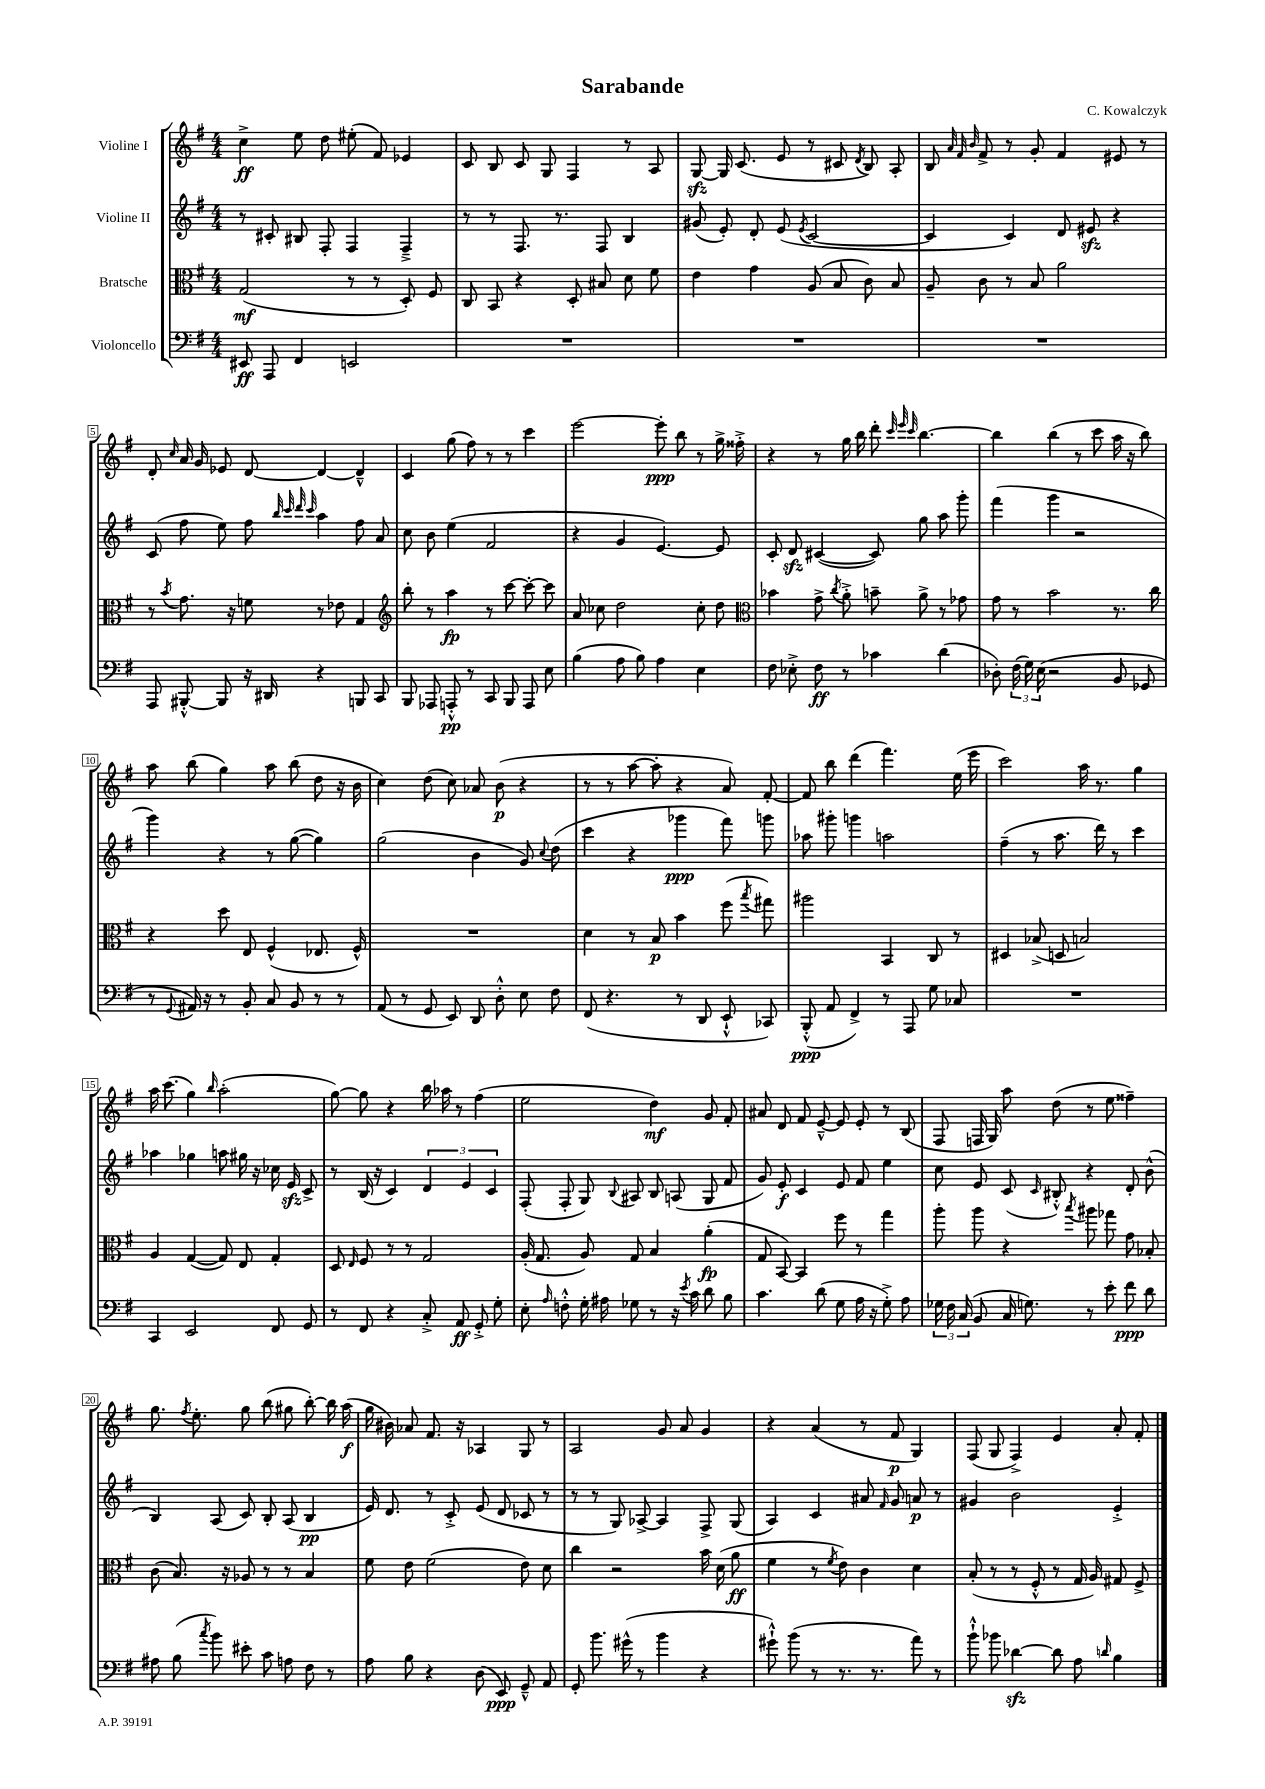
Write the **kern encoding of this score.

**kern	**dynam	**kern	**dynam	**kern	**dynam	**kern	**dynam
*part4	*part4	*part3	*part3	*part2	*part2	*part1	*part1
*staff4	*staff4	*staff3	*staff3	*staff2	*staff2	*staff1	*staff1
*I"Violoncello	*	*I"Bratsche	*	*I"Violine II	*	*I"Violine I	*
*clefF4	*	*clefC3	*	*clefG2	*	*clefG2	*
*k[f#]	*	*k[f#]	*	*k[f#]	*	*k[f#]	*
*M4/4	*	*M4/4	*	*M4/4	*	*M4/4	*
=1	=1	=1	=1	=1	=1	=1	=1
8EE#X/	ff	(2G/	mf	8r	.	4cc^\	ff
8AAA/	.	.	.	8c#X'/	.	.	.
4FF#/	.	.	.	8B#X/	.	8ee\	.
.	.	.	.	8F#'/	.	8dd\	.
2EEn/	.	8r	.	4F#/	.	(8ee#X'\	.
.	.	8r	.	.	.	8f#/)	.
.	.	8D'/)	.	4F#~^/	.	4e-X/	.
.	.	8F#/	.	.	.	.	.
=2	=2	=2	=2	=2	=2	=2	=2
1r	.	8C/	.	8r	.	8c/	.
.	.	8BB/	.	8r	.	8B/	.
.	.	4r	.	8.F#/	.	8c/	.
.	.	.	.	.	.	8G/	.
.	.	.	.	8.r	.	.	.
.	.	8D'/	.	.	.	4F#/	.
.	.	8B#X/	.	8F#/	.	.	.
.	.	8d\	.	4B/	.	8r	.
.	.	8f#\	.	.	.	8A/	.
=3	=3	=3	=3	=3	=3	=3	=3
1r	.	4e\	.	(8g#X/	.	[8Gzz/	.
.	.	.	.	8e'/)	.	16G/]	.
.	.	.	.	.	.	(8.c/	.
.	.	4g\	.	8d'/	.	.	.
.	.	.	.	(8e/	.	8e/	.
.	.	.	.	8qe/	.	.	.
.	.	(8A/	.	[2c/	.	8r	.
.	.	8B/	.	.	.	8c#X/	.
.	.	.	.	.	.	8qd/	.
.	.	8c\)	.	.	.	8B/)	.
.	.	8B/	.	.	.	8A'/	.
=4	=4	=4	=4	=4	=4	=4	=4
1r	.	8A~/	.	4c/]	.	8B/	.
.	.	.	.	.	.	32qqa/	.
.	.	.	.	.	.	32qqf#/	.
.	.	.	.	.	.	32qqb/	.
.	.	8c\	.	.	.	8f#^/	.
.	.	8r	.	4c/)	.	8r	.
.	.	8B/	.	.	.	8g'/	.
.	.	2a\	.	8d/	.	4f#/	.
.	.	.	.	8e#Xzz/	.	.	.
.	.	.	.	4r	.	8e#X/	.
.	.	.	.	.	.	8r	.
!!LO:LB:g=z
=5	=5	=5	=5	=5	=5	=5	=5
8AAA/	.	8r	.	(8c/	.	8d'/	.
.	.	8qb/	.	.	.	16qqcc/	.
[8BBB#X'^^/	.	8.g\	.	8ff#\	.	16a/	.
.	.	.	.	.	.	16g/	.
8BBB#/]	.	.	.	8ee\)	.	8e-X/	.
.	.	16r	.	.	.	.	.
16r	.	8fn\	.	8ff#\	.	[8d/	.
16DD#X/	.	.	.	.	.	.	.
.	.	.	.	32qqbb/	.	.	.
.	.	.	.	32qqccc/	.	.	.
.	.	.	.	32qqddd/	.	.	.
.	.	.	.	32qqccc/	.	.	.
4r	.	8r	.	4aa\	.	4d/_	.
.	.	8e-X\	.	.	.	.	.
8BBBn/	.	4G/	.	8ff#\	.	4d~^^/]	.
8CC/	.	.	.	8a/	.	.	.
=6	=6	=6	=6	=6	=6	=6	=6
*	*	*clefG2	*	*	*	*	*
8BBB/	.	8bb'\	.	8cc\	.	4c/	.
8AAA-X/	.	8r	.	8b\	.	.	.
8AAAn'^^/	pp	4aa\	fp	(4ee\	.	(8gg\	.
8r	.	.	.	.	.	8ff#\)	.
8CC/	.	8r	.	2f#/	.	8r	.
8BBB/	.	[8ccc\	.	.	.	8r	.
8AAA/	.	8ccc'\_	.	.	.	4ccc\	.
8E\	.	8ccc\]	.	.	.	.	.
=7	=7	=7	=7	=7	=7	=7	=7
(4B\	.	8a/	.	4r	.	[2eee\	.
.	.	8cc-X\	.	.	.	.	.
8A\	.	2dd\	.	4g/	.	.	.
8B\)	.	.	.	.	.	.	.
4A\	.	.	.	[4.e/)	.	8eee'\]	ppp
.	.	.	.	.	.	8bb\	.
4E\	.	8cc-'\	.	.	.	8r	.
.	.	8dd\	.	8e/]	.	16gg^\	.
.	.	.	.	.	.	16ff##X'^\	.
=8	=8	=8	=8	=8	=8	=8	=8
*	*	*clefC3	*	*	*	*	*
8F#\	.	4b-X\	.	8c'/	.	4r	.
8E-X'^\	.	.	.	8dzz/	.	.	.
8F#\	ff	8g^\	.	([4c#X/	.	8r	.
.	.	8qcc/	.	.	.	.	.
8r	.	8a'^\	.	.	.	16gg\	.
.	.	.	.	.	.	16bb\	.
4c-X\	.	8bn~\	.	8c#/])	.	8ddd'\	.
.	.	.	.	.	.	32qqccc/	.
.	.	.	.	.	.	32qqeee/	.
.	.	.	.	.	.	32qqccc/	.
.	.	8a^\	.	8gg\	.	[4.bb\	.
(4d\	.	8r	.	8aa\	.	.	.
.	.	8g-X\	.	8ggg'\	.	.	.
=9	=9	=9	=9	=9	=9	=9	=9
8D-X'\)	.	8g\	.	(4fff#\	.	4bb\]	.
(24F#\	.	8r	.	.	.	.	.
24G\)	.	.	.	.	.	.	.
(24E\	.	.	.	.	.	.	.
2r	.	2b\	.	4ggg\	.	(4bb\	.
.	.	.	.	2r	.	8r	.
.	.	.	.	.	.	8ccc\	.
8BB/	.	8.r	.	.	.	16aa\	.
.	.	.	.	.	.	16r	.
8GG-X/	.	.	.	.	.	8bb\)	.
.	.	16cc\	.	.	.	.	.
!!LO:LB:g=z
=10	=10	=10	=10	=10	=10	=10	=10
8r	.	4r	.	4ggg\)	.	8aa\	.
8qqGG/	.	.	.	.	.	.	.
16AA#X/)	.	.	.	.	.	(8bb\	.
16r	.	.	.	.	.	.	.
8r	.	8dd\	.	4r	.	4gg\)	.
8BB'/	.	8E/	.	.	.	.	.
8C/	.	(4F#^^/	.	8r	.	8aa\	.
8BB/	.	.	.	([8gg\	.	(8bb\	.
8r	.	8.E-X/	.	4gg\])	.	8dd\	.
8r	.	.	.	.	.	16r	.
.	.	16F#^^/)	.	.	.	16b\	.
=11	=11	=11	=11	=11	=11	=11	=11
(8AA/	.	1r	.	(2gg\	.	4cc\)	.
8r	.	.	.	.	.	.	.
8GG/	.	.	.	.	.	(8dd\	.
8EE/)	.	.	.	.	.	8cc\)	.
8DD/	.	.	.	4b\	.	8a-X/	.
8D'^^\	.	.	.	.	.	(8b\	p
8E\	.	.	.	8g/)	.	4r	.
.	.	.	.	8qqcc/	.	.	.
8F#\	.	.	.	(8dd\	.	.	.
=12	=12	=12	=12	=12	=12	=12	=12
(8FF#/	.	4d\	.	4ccc\	.	8r	.
4.r	.	.	.	.	.	8r	.
.	.	8r	.	4r	.	[8aa\	.
.	.	8B/	p	.	.	8aa'\]	.
8r	.	4b\	.	4ggg-X\	ppp	4r	.
8DD/	.	.	.	.	.	.	.
8EE`^^/	.	(8ff#\	.	8fff#\)	.	8a/)	.
.	.	8qbb/	.	.	.	.	.
8CC-X/)	.	8gg#X\)	.	8gggn\	.	[8f#'/	.
=13	=13	=13	=13	=13	=13	=13	=13
(8BBB'^^/	ppp	2aa#X\	.	8aa-X\	.	8f#/]	.
8AA/	.	.	.	8ggg#X'\	.	8bb\	.
4FF#^/)	.	.	.	4gggn\	.	(4ddd\	.
8r	.	4BB/	.	2aan\	.	4.fff#\)	.
8AAA/	.	.	.	.	.	.	.
8G\	.	8C/	.	.	.	.	.
8C-X/	.	8r	.	.	.	(16ee\	.
.	.	.	.	.	.	16eee\	.
=14	=14	=14	=14	=14	=14	=14	=14
1r	.	4D#X/	.	(4ff#~\	.	2ccc\)	.
.	.	(8B-X^/	.	8r	.	.	.
.	.	8Dn/	.	8.aa\	.	.	.
.	.	2Bn/)	.	.	.	16aa\	.
.	.	.	.	16ddd\)	.	8.r	.
.	.	.	.	8r	.	.	.
.	.	.	.	4ccc\	.	4gg\	.
!!LO:LB:g=z
=15	=15	=15	=15	=15	=15	=15	=15
4CC/	.	4A/	.	4aa-X\	.	16aa\	.
.	.	.	.	.	.	(8.ccc\	.
2EE/	.	([4G/	.	4gg-X\	.	4gg\)	.
.	.	.	.	.	.	16qqbb/	.
.	.	8G/])	.	8aan\	.	(2aa'\	.
.	.	8E/	.	16gg#X\	.	.	.
.	.	.	.	16r	.	.	.
8FF#/	.	4G'/	.	16cc-X\	.	.	.
.	.	.	.	16ezz/	.	.	.
8GG/	.	.	.	8c^/	.	.	.
=16	=16	=16	=16	=16	=16	=16	=16
8r	.	8D/	.	8r	.	[8gg\)	.
.	.	16qqE/	.	.	.	.	.
8FF#/	.	8F#/	.	(16B/	.	8gg\]	.
.	.	.	.	16r	.	.	.
4r	.	8r	.	4c/)	.	4r	.
.	.	8r	.	.	.	.	.
8C'^/	.	2G/	.	6d/	.	16bb\	.
.	.	.	.	.	.	16aa-X\	.
8AA/	ff	.	.	.	.	8r	.
.	.	.	.	6e/	.	.	.
8GG'^/	.	.	.	.	.	(4ff#\	.
.	.	.	.	6c/	.	.	.
8G'\	.	.	.	.	.	.	.
=17	=17	=17	=17	=17	=17	=17	=17
8E'\	.	(16A'/	.	(8F#'/	.	2ee\	.
.	.	8.G/	.	.	.	.	.
16qqA/	.	.	.	.	.	.	.
8Fn'^^\	.	.	.	8F#'/	.	.	.
16G'\	.	8A/)	.	8G/)	.	.	.
16A#X\	.	.	.	.	.	.	.
.	.	.	.	8qqB/	.	.	.
8G-X\	.	8G/	.	8A#X/	.	.	.
8r	.	4B/	.	8B/	.	4dd\)	mf
16r	.	.	.	(8An/	.	.	.
8qe/	.	.	.	.	.	.	.
16c\	.	.	.	.	.	.	.
8d\	.	(4a'\	fp	8G/	.	8g/	.
8B\	.	.	.	8f#/	.	8f#'/	.
=18	=18	=18	=18	=18	=18	=18	=18
4.c\	.	8G/	.	8g/)	.	8a#X/	.
.	.	[8BB/)	.	8e'/	f	8d/	.
.	.	4BB/]	.	4c/	.	8f#/	.
(8d\	.	.	.	.	.	[8e~^^/	.
8G\	.	8ff#\	.	8e/	.	8e/]	.
16A\	.	8r	.	8f#/	.	8e'/	.
16r	.	.	.	.	.	.	.
8G'^\)	.	4gg\	.	4ee\	.	8r	.
8A\	.	.	.	.	.	(8B/	.
=19	=19	=19	=19	=19	=19	=19	=19
24G-X\	.	8aa'\	.	8cc\	.	8F#/	.
24F#\	.	.	.	.	.	.	.
(24C/	.	.	.	.	.	.	.
8BB/	.	8aa\	.	8e/	.	16Fn/	.
.	.	.	.	.	.	16G/)	.
16C/	.	4r	.	(8c/	.	8aa\	.
8.Gn\)	.	.	.	.	.	.	.
.	.	.	.	16qqc/	.	.	.
.	.	.	.	8B#X'^^/)	.	(8dd\	.
.	.	8qbb/	.	.	.	.	.
8r	.	8aa#X\	.	4r	.	8r	.
8e'\	.	8gg-X\	.	.	.	8ee\	.
8f#\	ppp	8g\	.	8d'/	.	4ff##X~\)	.
8d\	.	8B-X'/	.	(8b^^\	.	.	.
!!LO:LB:g=z
=20	=20	=20	=20	=20	=20	=20	=20
8A#X\	.	(8c\	.	4B/)	.	8.gg\	.
(8B\	.	8.B/)	.	.	.	.	.
.	.	.	.	.	.	8qff#/	.
.	.	.	.	.	.	8.ee'\	.
8qcc/	.	.	.	.	.	.	.
8b\)	.	.	.	(8A/	.	.	.
.	.	16r	.	.	.	.	.
8e#X'\	.	8A-X/	.	8c/)	.	8gg\	.
8c\	.	8r	.	8B'/	.	(8bb\	.
8An\	.	8r	.	(8A/	.	8gg#X\	.
8F#\	.	4B/	.	4B/	pp	[8bb'\)	.
8r	.	.	.	.	.	16bb\]	.
.	.	.	.	.	.	(16aa\	f
=21	=21	=21	=21	=21	=21	=21	=21
8A\	.	8f#\	.	16e/)	.	16gg\	.
.	.	.	.	8.d/	.	16b#X\)	.
8B\	.	8e\	.	.	.	8a-X/	.
4r	.	(2f#\	.	8r	.	8.f#/	.
.	.	.	.	8c'^/	.	.	.
.	.	.	.	.	.	16r	.
(8D\	.	.	.	(8e/	.	4A-X/	.
8EE/)	ppp	.	.	8d/	.	.	.
8GG~^^/	.	8e\)	.	8c-X/	.	8G/	.
8AA/	.	8d\	.	8r	.	8r	.
=22	=22	=22	=22	=22	=22	=22	=22
8GG'/	.	4cc\	.	8r	.	2A/	.
8.b\	.	.	.	8r	.	.	.
.	.	2r	.	8G/)	.	.	.
(16g#X^^\	.	.	.	.	.	.	.
8r	.	.	.	[8A-X^/	.	.	.
4b\	.	.	.	4A-/]	.	8g/	.
.	.	.	.	.	.	8a/	.
4r	.	16b\	.	8F#^/	.	4g/	.
.	.	(16d\	.	.	.	.	.
.	.	8a\	ff	(8G/	.	.	.
=23	=23	=23	=23	=23	=23	=23	=23
8g#X`^^\)	.	4f#\	.	4A/)	.	4r	.
(8b\	.	.	.	.	.	.	.
8r	.	8r	.	4c/	.	(4a/	.
.	.	8qf#/	.	.	.	.	.
8.r	.	8e\)	.	.	.	.	.
.	.	4c\	.	8a#X/	.	8r	.
8.r	.	.	.	.	.	.	.
.	.	.	.	16qqf#/	.	.	.
.	.	.	.	8g/	.	8f#/	p
8a\)	.	4d\	.	8an/	p	4G/)	.
8r	.	.	.	8r	.	.	.
=24	=24	=24	=24	=24	=24	=24	=24
8b`^^\	.	(8B'/	.	4g#X/	.	(8F#/	.
8b-X\	.	8r	.	.	.	8G/	.
[4d-Xzz\	.	8r	.	2b\	.	4F#^/)	.
.	.	8F#'^^/	.	.	.	.	.
8d-\]	.	8r	.	.	.	4e/	.
8A\	.	16G/	.	.	.	.	.
.	.	16A/)	.	.	.	.	.
16qqdn/	.	.	.	.	.	.	.
4B\	.	8G#X/	.	4e'^/	.	8a'/	.
.	.	8F#^/	.	.	.	8f#'/	.
==	==	==	==	==	==	==	==
*-	*-	*-	*-	*-	*-	*-	*-
